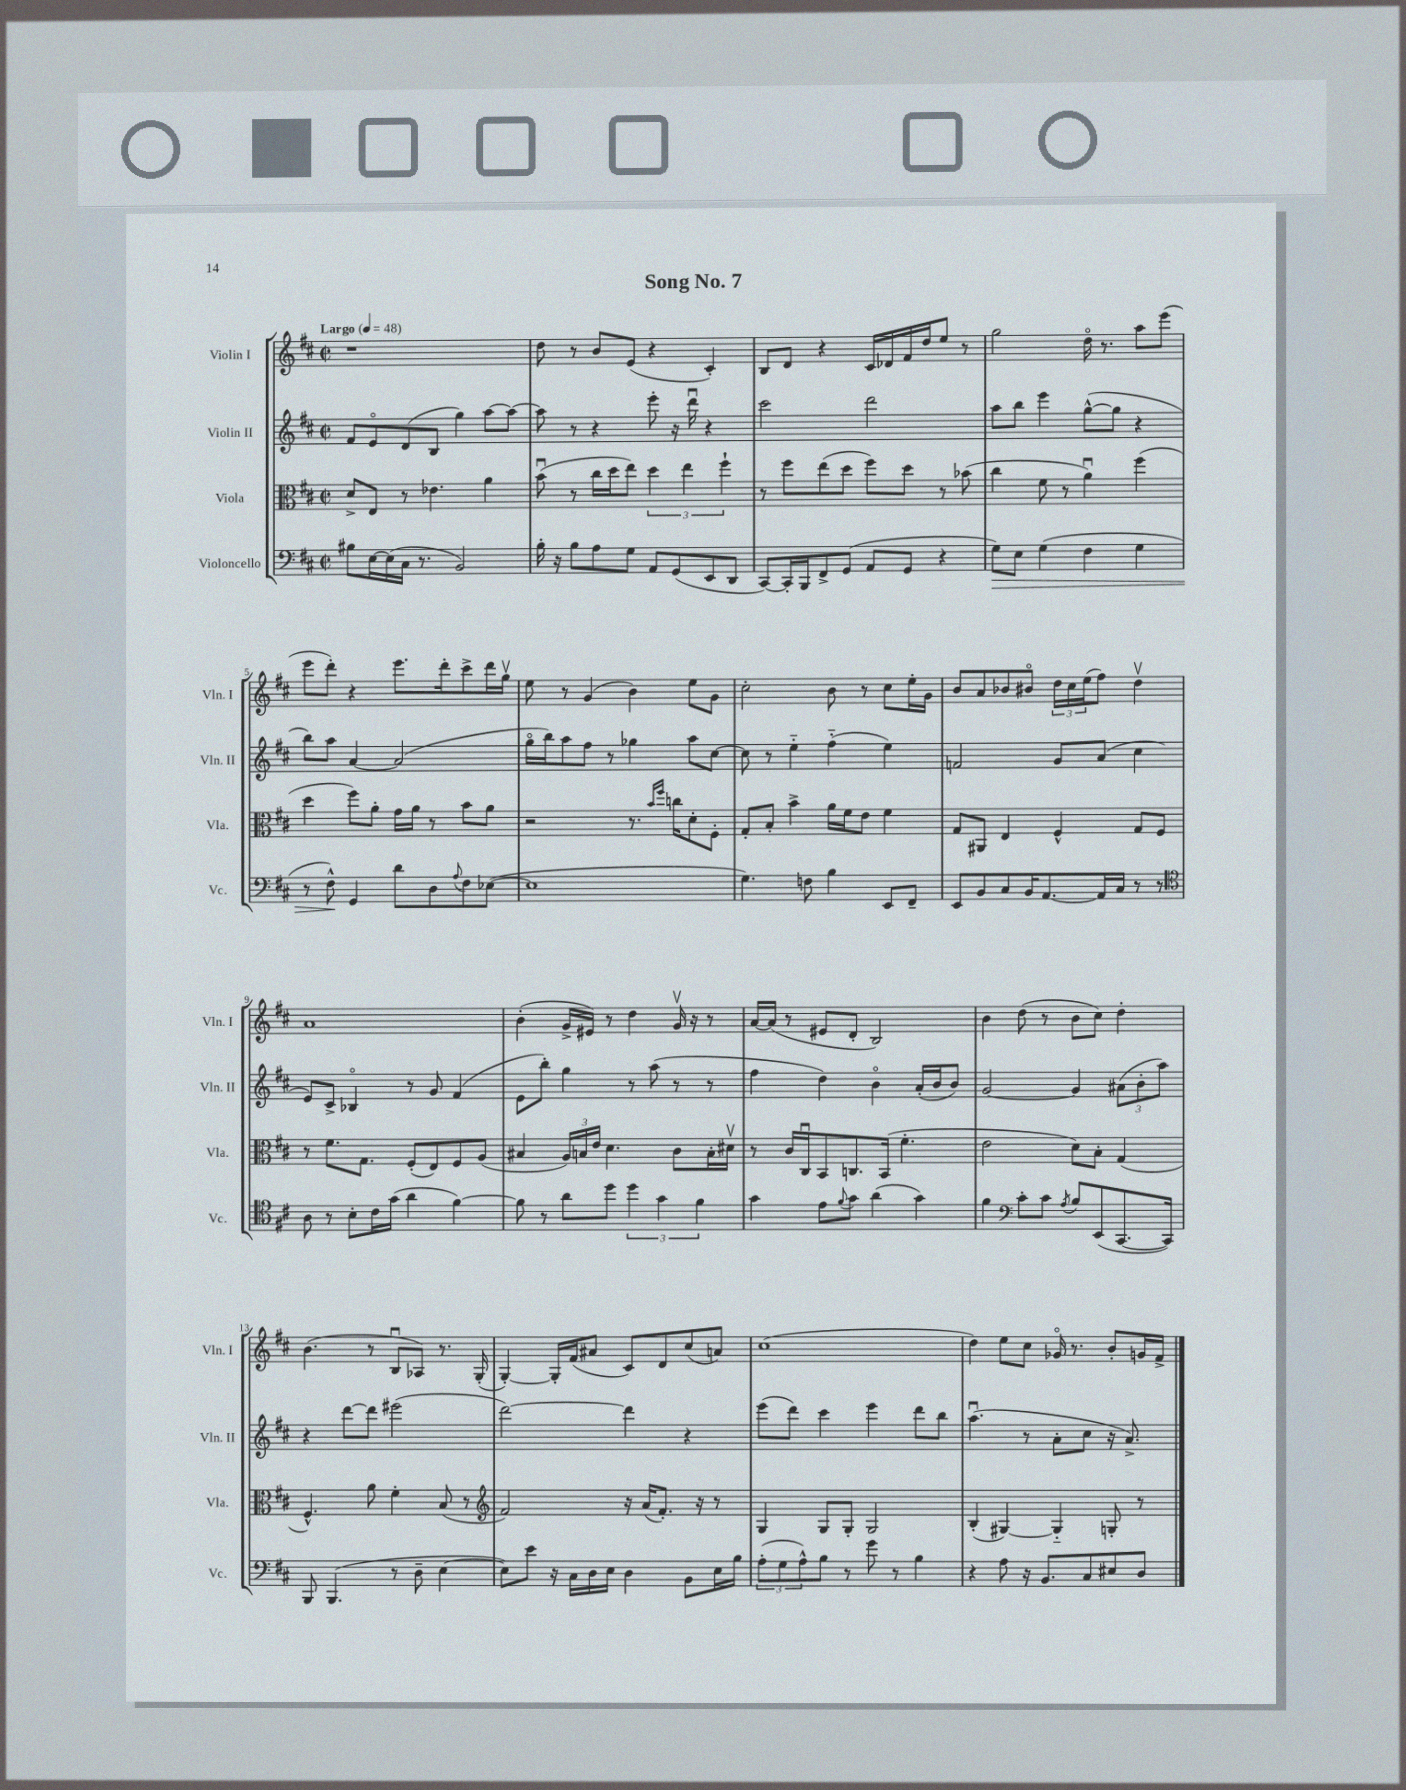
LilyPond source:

\header { title = "Song No. 7" }
<<
\new StaffGroup <<
\new Staff = "s0" \with { instrumentName = "Violin I" shortInstrumentName = "Vln. I" } {
    \clef treble \key d \major \defaultTimeSignature \time 2/2 \tempo "Largo" 4 = 48
    r1 |
    d''8 r8 b'8 e'8( r4 cis'4-.) |
    b8 d'8 r4 cis'16 des'16 fis'16 d''16 e''8 r8 |
    g''2 d''16\flageolet r8. a''8 e'''8( |
    e'''8 d'''8-.) r4 e'''8. d'''16-. cis'''8-> d'''16 g''16\upbow |
    e''8 r8 g'4( b'4) e''8 g'8 |
    cis''2-. b'8 r8 cis''8 e''16-. g'16 |
    b'8 a'8 bes'8 bis'8\flageolet \tuplet 3/2 { d''16 cis''16 e''16( } fis''8) d''4\upbow |
    a'1 |
    b'4-.( g'16-> eis'16) r8 d''4 g'16\upbow r16 r8 |
    a'16~ a'16( r8 eis'8 d'8-. b2) |
    b'4 d''8( r8 b'8 cis''8) d''4-. |
    b'4.( r8 b8\downbow aes8) r8. g16-.( |
    g4~-.) g16-. fis'16( ais'8 cis'8) d'8 cis''8( a'8) |
    cis''1( |
    d''4) e''8 cis''8 ges'16\flageolet r8. b'8-. g'16 fis'16-> \bar "|." |
}
\new Staff = "s1" \with { instrumentName = "Violin II" shortInstrumentName = "Vln. II" } {
    \clef treble \key d \major \defaultTimeSignature \time 2/2
    fis'8 e'8\flageolet d'8( b8 g''4) a''8~ a''8~ |
    a''8 r8 r4 e'''8-. r16 d'''16\downbow r4 |
    cis'''2 d'''2 |
    a''8 b''8 e'''4 g''8~-^( g''8 r4 |
    b''8) a''8 a'4~ a'2( |
    g''16\flageolet b''16) a''8 fis''8 r8 ges''4 a''8 cis''8~ |
    cis''8 r8 e''4-_ fis''4-_( e''4) |
    f'2 g'8 a'8( cis''4 |
    e'8) cis'8-> bes4\flageolet r8 g'8 fis'4( |
    e'8 b''8-.) g''4 r8 a''8( r8 r8 |
    fis''4 d''4) b'4\flageolet a'16-.( b'16 b'8) |
    g'2~ g'4 \tuplet 3/2 { ais'8( b'8-. a''8) } |
    r4 d'''8~ d'''8 eis'''2( |
    d'''2~) d'''4 r4 |
    e'''8( d'''8) cis'''4 e'''4 d'''8 b''8 |
    a''4.\downbow( r8 a'8-. cis''8 r16 a'8.->) \bar "|." |
}
\new Staff = "s2" \with { instrumentName = "Viola" shortInstrumentName = "Vla." } {
    \clef alto \key d \major \defaultTimeSignature \time 2/2
    d'8-> e8 r8 ees'4. a'4 |
    b'8\downbow( r8 cis''16 d''16 e''8) \tuplet 3/2 { d''4 e''4 fis''4-! } |
    r8 fis''8 e''8( d''8 fis''8) d''8 r8 bes'8( |
    cis''4 fis'8 r8 a'4\downbow) fis''4( |
    d''4 fis''8) a'8-. g'16 a'16 r8 b'8 a'8 |
    r2 r8. \grace { b'16 fis''16 } c''16 d'8-. fis8-. |
    g8-. b8-. b'4-> a'16 fis'16 e'8 fis'4 |
    g8 ais,8 e4 fis4-^ g8 fis8 |
    r8 fis'8. g8. fis8-.( e8) fis8 a8( |
    bis4 \tuplet 3/2 { a16) b16 e'16 } d'4. cis'8 b16-. dis'16\upbow |
    r8 cis'16 cis16\downbow b,8 c8. b,16( fis'4.-. |
    e'2 d'8) b8-. g4( |
    fis4.-^) a'8 fis'4-. b8( r8 |
    \clef treble fis'2) r16 a'16( fis'8.-.) r16 r8 |
    g4 g8 g8-. g2 |
    b4-.( gis4~) gis4-_ g8-. r8 \bar "|." |
}
\new Staff = "s3" \with { instrumentName = "Violoncello" shortInstrumentName = "Vc." } {
    \clef bass \key d \major \defaultTimeSignature \time 2/2
    bis8 e16~ e16( cis16 r8. b,2) |
    b16-. r16 b8 a8 g8 a,8 g,8( e,8 d,8 |
    cis,8~) cis,16-. b,,16 fis,8-> g,8( a,8 g,8 r4 |
    g8\>) e8 g4( fis4 g4 |
    r8 fis8-^\!) g,4 d'8 d8 \appoggiatura { a8 } fis8 ees8~( |
    ees1 |
    g4.) f8 b4 e,8 fis,8-- |
    e,8 b,8 cis8 b,16 a,8.~ a,16 cis16 r8 r8 |
    \clef tenor a8 r8 b8-. cis'16 g'16( a'4 fis'4~) |
    fis'8 r8 a'8 d''8 \tuplet 3/2 { d''4 g'4 fis'4 } |
    g'4 e'8 \appoggiatura { fis'8 } g'8 a'4( g'4) |
    fis'4 \clef bass cis'8-. cis'8 \acciaccatura { a8 } b8 e,8( cis,8.~ cis,16) |
    b,,8 b,,4.( r8 d8-- e4~ |
    e8) e'8 r16 cis16 d16 e16 d4 b,8 e16 b16 |
    \tuplet 3/2 { a8-.( g8 a8-^) } b8 r8 g'8 r8 b4 |
    r4 a8 r16 b,8. cis8 eis8 d8 \bar "|." |
}
>>
>>
